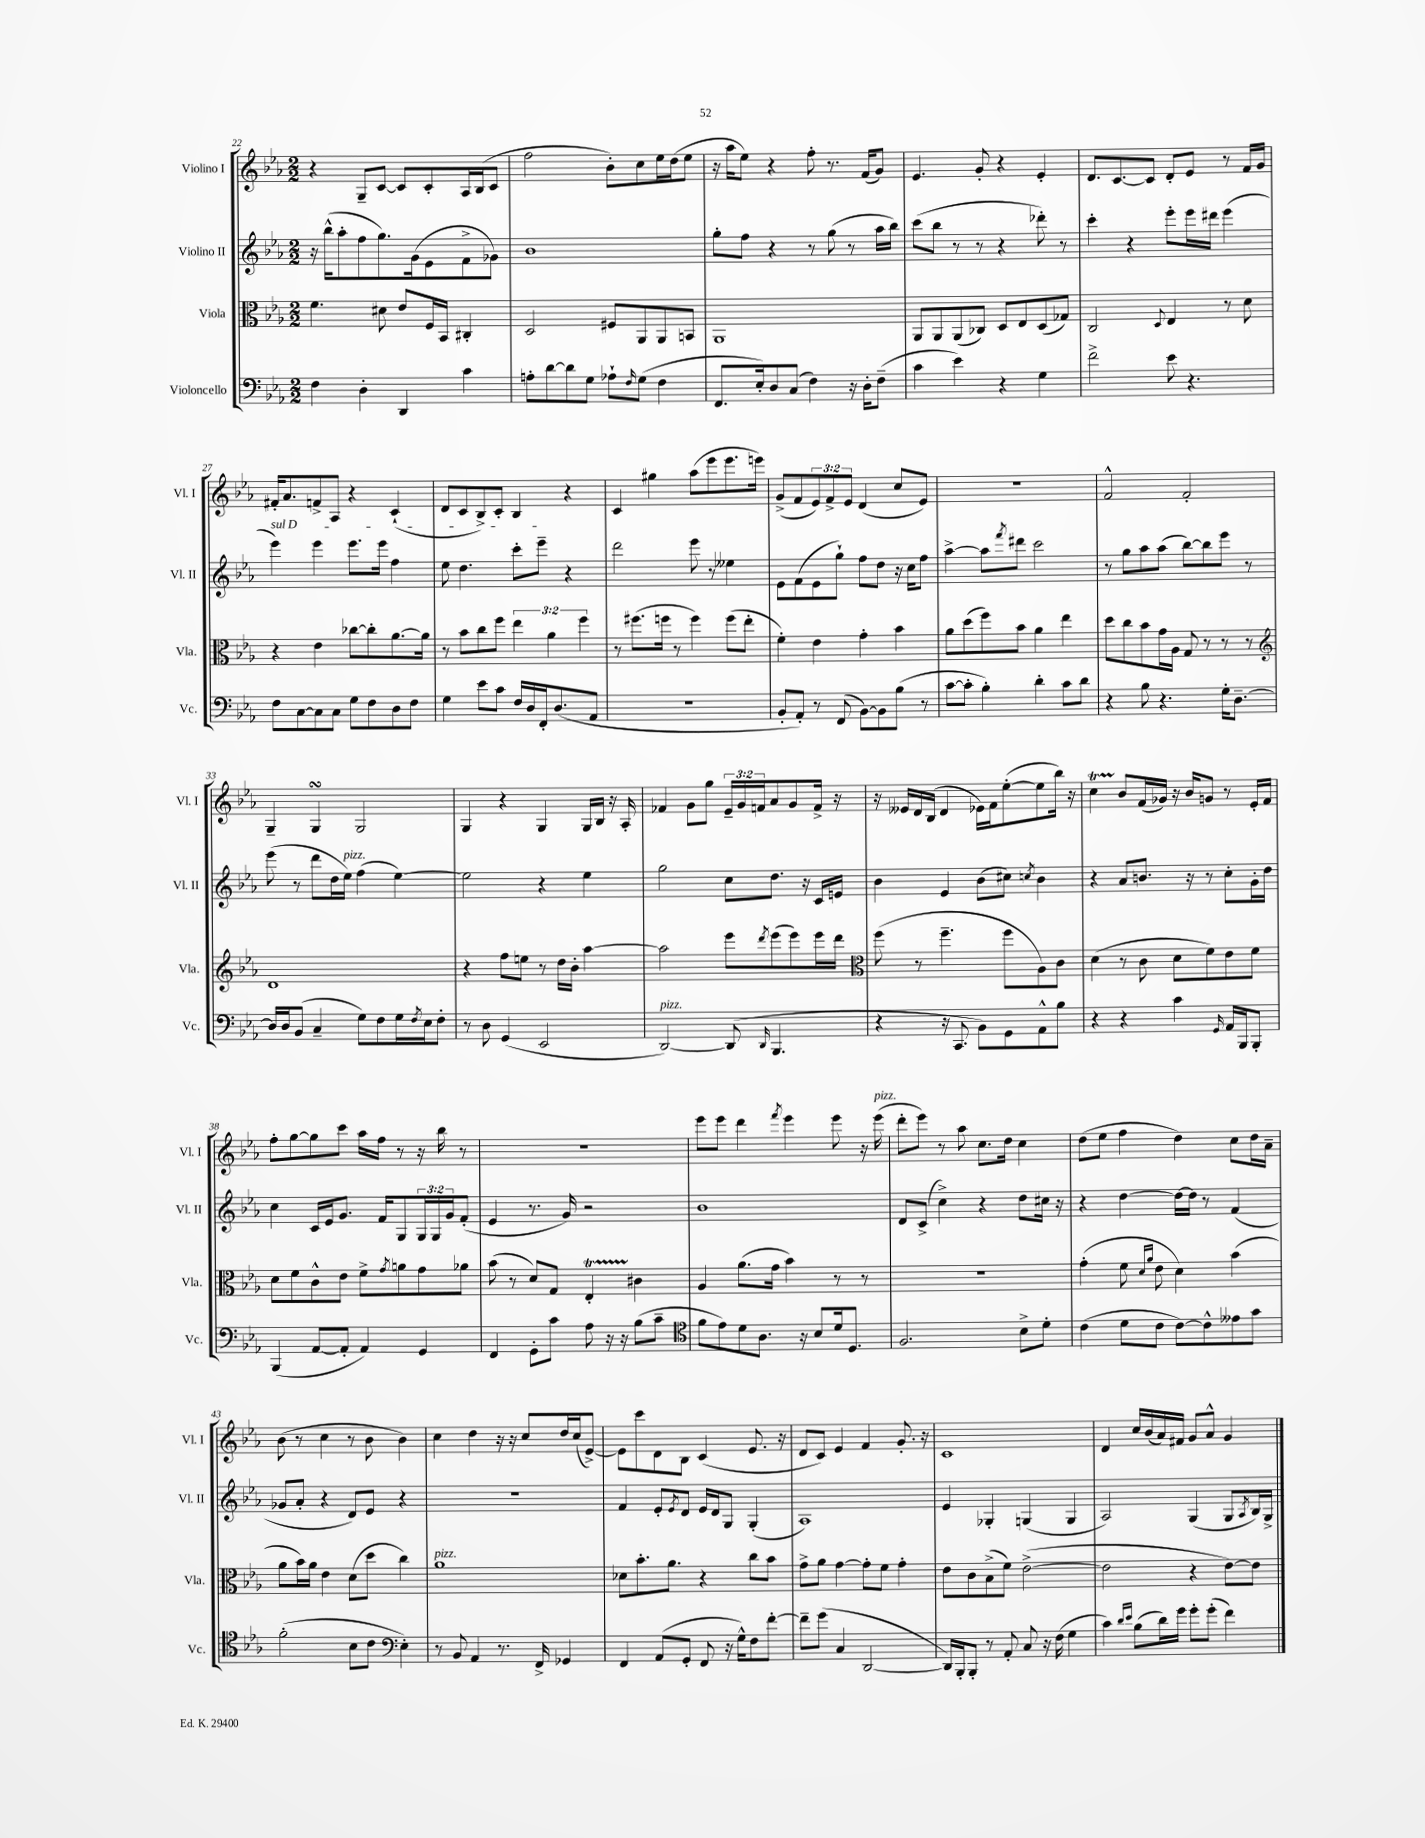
<<
\new StaffGroup <<
\new Staff = "s0" \with { instrumentName = "Violino I" shortInstrumentName = "Vl. I" } {
    \clef treble \key ees \major \numericTimeSignature \time 2/2 \override Staff.TupletNumber.text = #tuplet-number::calc-fraction-text
    r4 g8-- c'8~ c'8 c'8-. aes16 bes16( c'8 |
    f''2 bes'8-.) c''8 ees''16 d''16( ees''8 |
    r16 aes''16 ees''8) r4 f''8-. r8. f'16( g'8) |
    ees'4. g'8-. r4 ees'4-. |
    d'8. c'8.~ c'8 d'8-. ees'8 r8 f'16 g'16 |
    fis'16-. aes'8. f'8-> aes8 r4 c'4-!( |
    d'8 c'8 bes8->) c'8-. bes4 r4 |
    c'4 gis''4 aes''8( ees'''8 ees'''8. e'''16) |
    g'8->( f'8 \tuplet 3/2 { ees'8) f'8-> ees'8 } d'4( c''8 ees'8) |
    R1 |
    f'2-^ f'2-. |
    g4-- g4\turn g2 |
    g4 r4 g4 g16 bes16 r16 aes16-. |
    fes'4 g'8 g''8 \tuplet 3/2 { ees'16-- g'16 f'16 } aes'8 g'8 f'16-> r16 |
    r16 eeses'16 d'16 bes16( d'4 ees'16) f'16 ees''8~-.( ees''8 bes''16) r16 |
    c''4\startTrillSpan bes'8\stopTrillSpan f'16( ges'16) r16 bes'16 g'8 r8 ees'16-. f'16 |
    f''8-. g''8~ g''8 c'''8 aes''16 f''16 r8 r16 bes''16 r8 |
    r1 |
    ees'''8 ees'''8 d'''4 \acciaccatura { f'''8 } ees'''4 ees'''8 r16 ees'''16^\markup { \italic "pizz." }( |
    d'''8-. ees'''8) r8 aes''8 c''8. d''16 c''4 |
    d''8( ees''8 f''4 d''4) c''8 d''16 aes'16-- |
    bes'8( r8 c''4 r8 bes'8 bes'4) |
    c''4 d''4 r16 r16 c''8 d''16 c''16( ees'8~->) |
    ees'8 c'''8 d'8 bes8 c'4( ees'8. r16 |
    d'8 c'8) ees'4 f'4 g'8.-. r16 |
    c'1 |
    d'4 c''16 bes'16( aes'16) fis'16 g'8 aes'8-^ g'4 \bar "|." |
}
\new Staff = "s1" \with { instrumentName = "Violino II" shortInstrumentName = "Vl. II" } {
    \clef treble \key ees \major \numericTimeSignature \time 2/2 \override Staff.TupletNumber.text = #tuplet-number::calc-fraction-text
    r16 bes''16-^( aes''8-. f''8 g''8.) g'16( ees'8 f'8-> ges'8) |
    bes'1 |
    g''8-. f''8 r4 r8 g''8( r8 aes''16 bes''16) |
    c'''8( bes''8 r8 r8 r4 des'''8-.) r8 |
    c'''4-. r4 ees'''8-. ees'''16 dis'''16 ees'''4( |
    \once \override TextSpanner.bound-details.left.text = \markup { \italic "sul D" } ees'''4\startTextSpan) ees'''4 ees'''8. ees'''16 f''4 |
    ees''8 d''4. c'''8-. ees'''8--\stopTextSpan r4 |
    d'''2 ees'''8 r8 eeses''4 |
    ees'8 f'8( ees'8 g''8-!) f''8 d''8 r16 c''16 f''8 |
    aes''4~-> aes''8 \acciaccatura { f'''8 } dis'''8 c'''2 |
    r8 g''8 aes''8 aes''8( bes''8~) bes''8 ees'''8 r8 |
    ees'''8( r8 d'''8 d''16 ees''16^\markup { \italic "pizz." }) f''4( ees''4~) |
    ees''2 r4 ees''4 |
    g''2 c''8 d''8. r16 c'16 e'16 |
    bes'4 ees'4 bes'8( cis''8) \acciaccatura { c''8 } bes'4 |
    r4 aes'8 b'8. r16 r8 c''8-. g'16-. d''16 |
    c''4 c'16 ees'16 g'8. f'16 g8 \tuplet 3/2 { g16 g16 g'16 } f'8-.( |
    ees'4 r8. g'16) r2 |
    bes'1 |
    d'8 c'8->( c''4->) r4 d''8 cis''16 r16 |
    r4 d''4~ d''16~ d''16 r8 f'4( |
    ges'8 aes'8-. r4 d'8) ees'8 r4 |
    R1 |
    f'4 ees'8-. \acciaccatura { ees'8 } d'8 ees'16 d'16 g8 g4-.( |
    aes1) |
    ees'4 ges4-. g4( g4 |
    aes2) g4( g8 \acciaccatura { aes8 } bes16) g16-> \bar "|." |
}
\new Staff = "s2" \with { instrumentName = "Viola" shortInstrumentName = "Vla." } {
    \clef alto \key ees \major \numericTimeSignature \time 2/2 \override Staff.TupletNumber.text = #tuplet-number::calc-fraction-text
    f'4. dis'8 ees'8 f16 bes,16 cis4-. |
    d2 fis8 aes,8 aes,8 b,8 |
    aes,1 |
    aes,8 aes,8 aes,8( ces8) d8 ees8 d8( ges8) |
    c2 \appoggiatura { d8 } ees4 r8 d'8 |
    r4 ees'4 ces''8~ ces''8-. aes'8.~ aes'16 |
    r8 bes'8 c''8 f''8 \tuplet 3/2 { ees''4 aes'4 f''4 } |
    r8 fis''8.( f''16 r8 f''4) f''8( ees''8-. |
    f'4-.) ees'4 g'4-. bes'4 |
    aes'8 d''8( f''8) bes'8 aes'4 ees''4 |
    d''8 c''8 bes'8 g'16 aes16 g8 r8 r8 r8 |
    \clef treble d'1 |
    r4 f''8 e''8 r8 d''16 bes'16-. aes''4~ |
    aes''2 ees'''8 \acciaccatura { d'''8 } ees'''8( ees'''8) ees'''16 d'''16 |
    \clef alto f''8( r8 f''4.-- f''8 aes8) c'8 |
    d'4( r8 c'8 d'8 f'8) ees'8 f'8 |
    d'8 f'8 c'8-^ ees'8 f'8-> \acciaccatura { g'8 } a'8 g'8 aes'8 |
    bes'8( r8 d'8) g8 ees4-.\startTrillSpan cis'4\stopTrillSpan |
    aes4 aes'8.( g'16 bes'4) r8 r8 |
    R1 |
    g'4-.( f'8 \grace { d'16 aes'16 } ees'8 d'4) bes'4( |
    aes'8 bes'16) aes'16 ees'4 d'8( d''8 c''4) |
    aes'1^\markup { \italic "pizz." } |
    des'8 bes'8.-. aes'8. r4 c''8 bes'8 |
    g'8-> aes'8 g'4~ g'8-. f'8 g'4-. |
    ees'8 c'8 bes8->( f'8) ees'2~->( |
    ees'2 r4 ees'8~) ees'8 \bar "|." |
}
\new Staff = "s3" \with { instrumentName = "Violoncello" shortInstrumentName = "Vc." } {
    \clef bass \key ees \major \numericTimeSignature \time 2/2
    f4 d4-. d,4 c'4 |
    a8-. d'8~ d'8 g8 aes8-! \grace { f16 } g8( f4 |
    f,8. ees16-.) d8 c8( f4) r16 d16-. f8--( |
    c'4 ees'4) r4 g4 |
    f'2-> ees'8 r4. |
    f8 c8~ c8 c8 g8 f8 d8 f8 |
    g4 ees'8 c'8 f16 d16 f,16-. d8.( aes,8 |
    R1 |
    bes,8-. aes,8-.) r8 f,8( bes,8~) bes,8 bes8( r8 |
    c'8~ c'8-. bes4-.) d'4-. c'8 d'8 |
    r4 bes8 r4. g16-. d8.~-- |
    d16 d16 bes,8( c4-- g8) f8 g16 \acciaccatura { f8 } ees16 f8-. |
    r8 d8 g,4( ees,2 |
    d,2~^\markup { \italic "pizz." }) d,8( \grace { d,16 } bes,,4. |
    r4 r16 c,8. bes,8) g,8 aes,8-^ bes8 |
    r4 r4 c'4 \grace { g,16 } aes,16 bes,,16 bes,,8-. |
    bes,,4( aes,8~ aes,8-. aes,4) g,4 |
    f,4 g,8-. c'8 aes8 r16 r16 bes8( c'8-- |
    \clef tenor f'8 ees'8) d'8 aes8. r16 bes8 d'16 d8. |
    f2. bes8-> d'8-. |
    c'4( d'8 c'8 c'8~) c'8-^ eeses'8 g'8 |
    f'2-.( bes8 c'8 \clef bass ees4-.) |
    r8 bes,8 aes,4 r8. f,16-> ges,4 |
    f,4 aes,8( g,8-. f,8 r16 g16-^) f8 f'8~-. |
    f'8-- g'8( c4 d,2~ |
    d,16) bes,,16-. bes,,8-. r8 aes,8-. c8 r16 f16( g4 |
    c'4) \grace { d'16 ees'16 } bes8( d'16) g'16 g'8-. g'8-.( f'4) \bar "|." |
}
>>
>>
\layout { \context { \Score currentBarNumber = #22 } }
